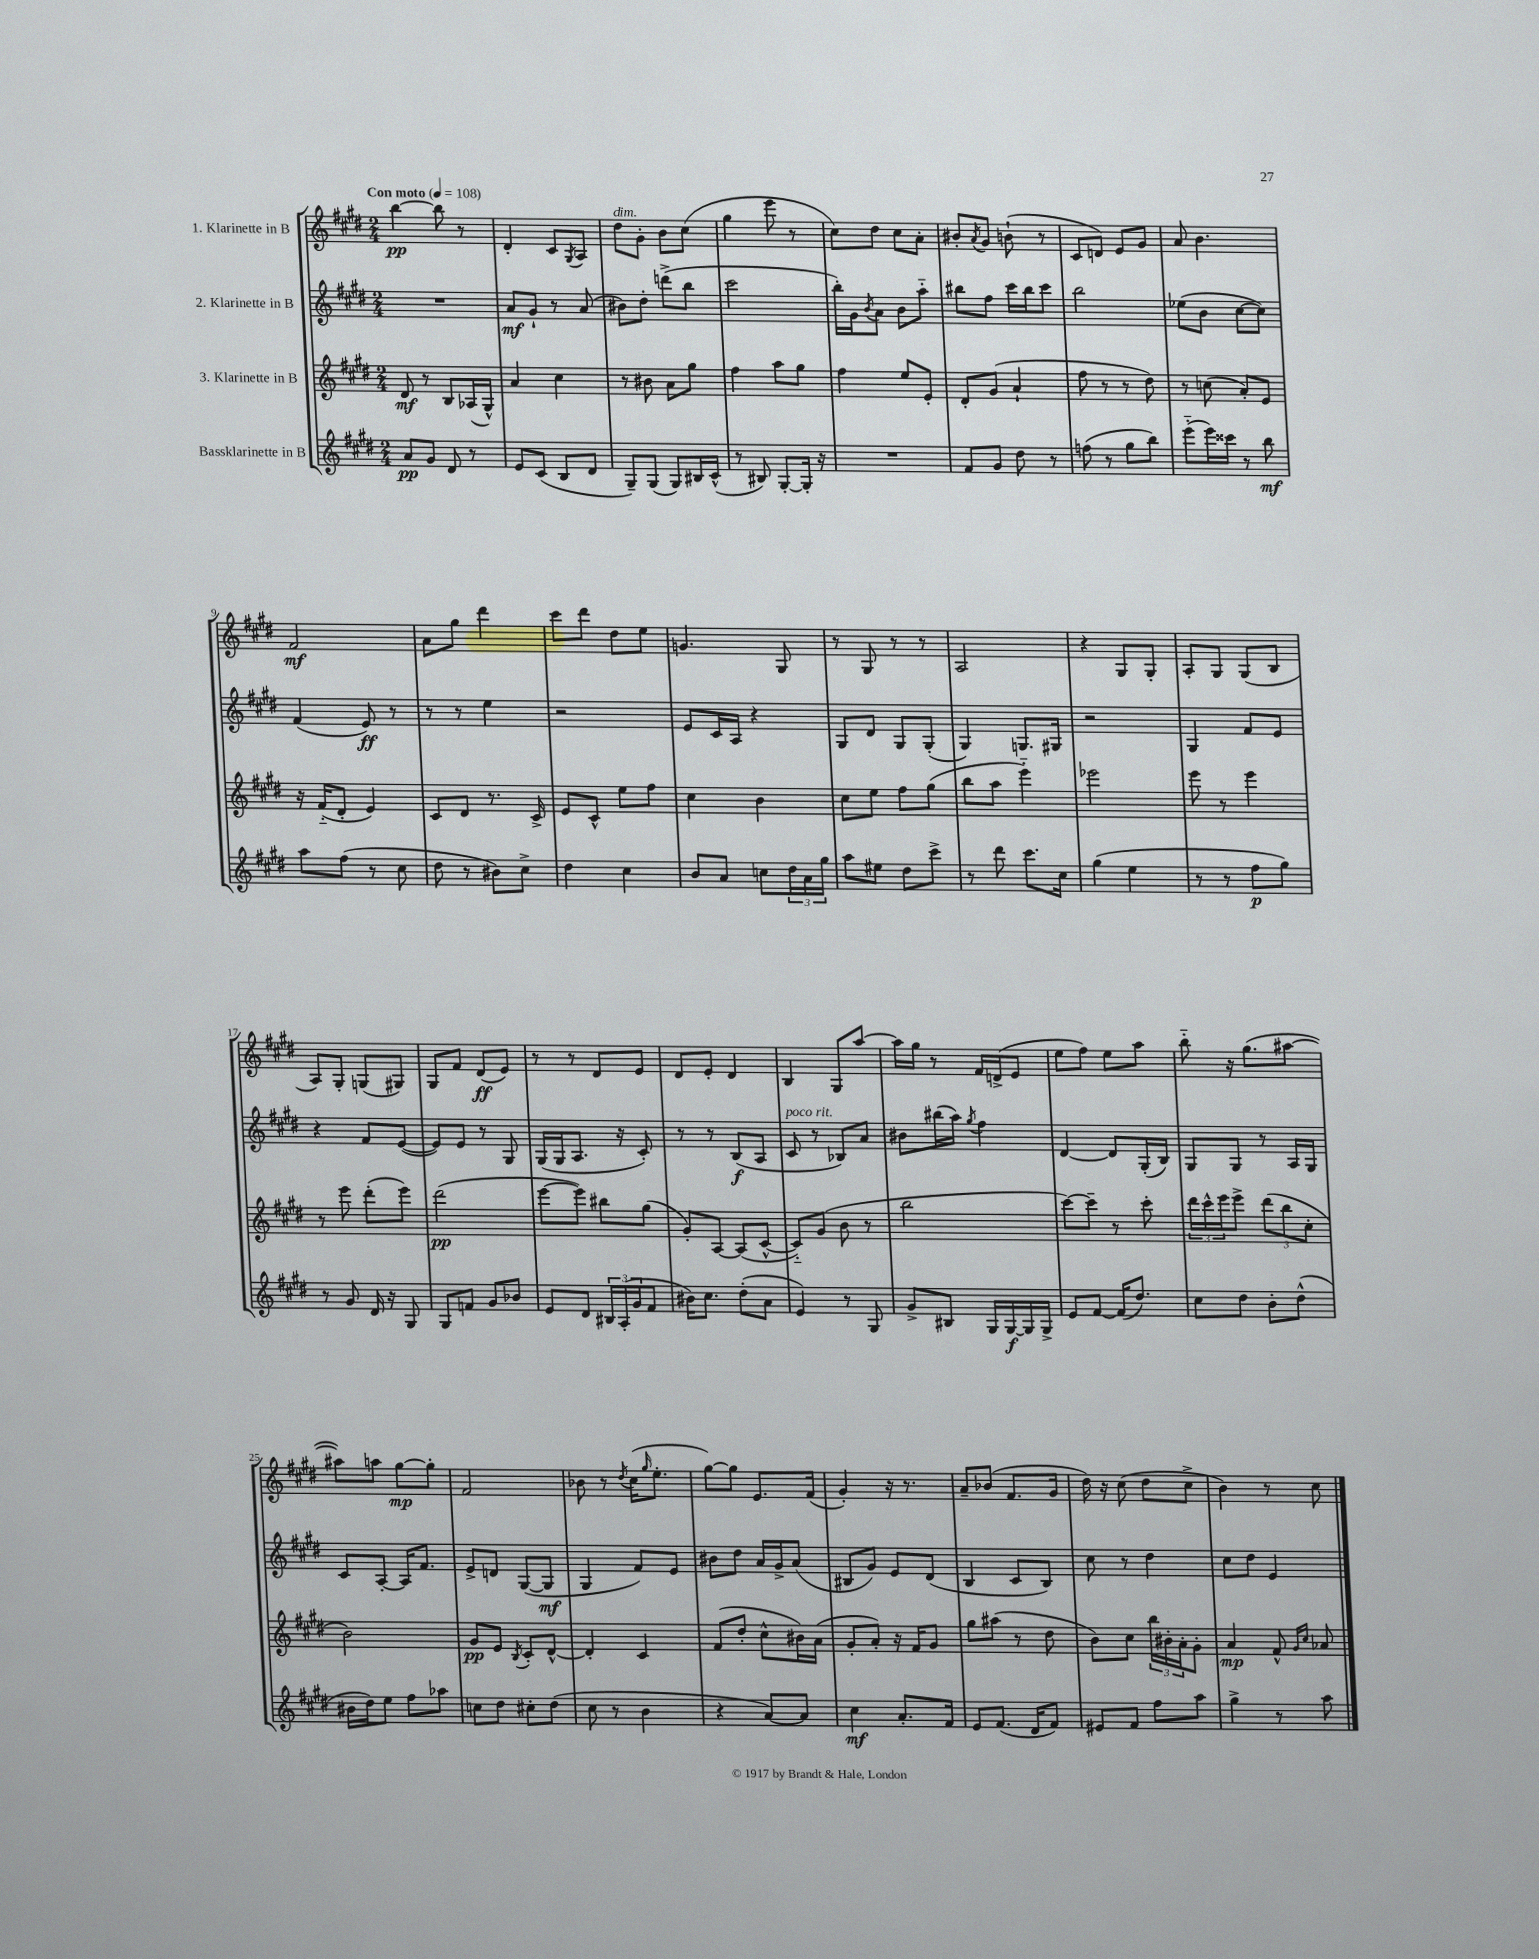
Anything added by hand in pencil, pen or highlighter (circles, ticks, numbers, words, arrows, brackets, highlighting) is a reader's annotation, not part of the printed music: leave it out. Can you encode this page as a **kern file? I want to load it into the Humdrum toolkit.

**kern	**kern	**kern	**kern
*staff4	*staff3	*staff2	*staff1
*clefG2	*clefG2	*clefG2	*clefG2
*k[f#c#g#d#]	*k[f#c#g#d#]	*k[f#c#g#d#]	*k[f#c#g#d#]
*M2/4	*M2/4	*M2/4	*M2/4
*MM108	*MM108	*MM108	*MM108
8a	8d#	2r	[4bb
8g#	8r	.	.
8d#	8B	.	8bb]
8r	(16A-	.	8r
.	16G#^^)	.	.
=	=	=	=
8e	4a	8a	4d#'
(8c#	.	8g#`	.
8B	4cc#	8r	8c#
.	.	.	8qG#
8d#	.	(8a	8A
=	=	=	=
8G#~)	8r	8b#)	8dd#
(8G#	8b#	8dd#'	8g#'
8G#)	8a	(8ddd^	8b
16B#	8gg#	8bb	(8cc#
(16c#^^	.	.	.
=	=	=	=
8r	4ff#	2ccc#	4gg#
8B#)	.	.	.
[8G#'	8aa	.	8eee
16G#']	8gg#	.	8r
16r	.	.	.
=	=	=	=
2r	4ff#	16bb')	8cc#)
.	.	16g#	.
.	.	8qb	.
.	.	8a	8dd#
.	8ee	8b	8cc#
.	8e'	8aa'~	8a'
=	=	=	=
8f#	8d#'	8bb#	8b#'
.	.	.	8qa
8g#	(8g#	8ff#	8g#
8dd#	4a`	16ccc#	(8b`
.	.	16bb#	.
8r	.	8ccc#	8r
=	=	=	=
(8ff	8ff#	2bb	8c#
8r	8r	.	8d)
8gg#	8r	.	8e
8bb)	8dd#)	.	8g#
=	=	=	=
(8eee'~	8r	(8ee-	8a
16eee)	(8cc	8b	4.b
16ccc##	.	.	.
8r	8a')	[8cc#	.
8bb	8e	8cc#])	.
=	=	=	=
8aa	16r	(4f#	2f#
.	(16f#'~	.	.
(8ff#	8d#'	.	.
8r	4e)	8e)	.
8cc#	.	8r	.
=	=	=	=
8dd#	8c#	8r	8a
8r	8d#	8r	8gg#
8b#)	8.r	4ee	4ddd#
8cc#^	.	.	.
.	16c#^	.	.
=	=	=	=
4dd#	8e	2r	8ccc#
.	8c#^^	.	8ddd#
4cc#	8ee	.	8dd#
.	8ff#	.	8ee
=	=	=	=
8b	4cc#	8e	4.g
8a	.	16c#	.
.	.	16A	.
8cc	4b	4r	.
24dd#	.	.	8G#
24a	.	.	.
24gg#	.	.	.
=	=	=	=
8aa	8cc#	8G#	8r
8ee#	8ee	8d#	8G#
8dd#	8ff#	8G#	8r
8ccc#^	(8gg#	(8G#'	8r
=	=	=	=
8r	8bb	4G#)	2A
8ddd#	8aa	.	.
8.ccc#	4eee'~)	8.G	.
16cc#	.	16G#	.
=	=	=	=
(4gg#	2eee-	2r	4r
4ee	.	.	8G#
.	.	.	8G#'
=	=	=	=
8r	8eee	4G#	8A'
8r	8r	.	8G#
8ff#	4eee	8f#	(8G#
8gg#)	.	8e	8B
=	=	=	=
8r	8r	4r	8A)
8g#	8eee	.	8G#'
16d#	(8ddd#'	8f#	(8G
16r	.	.	.
8G#	8eee)	([8e	8G#)
=	=	=	=
8G#	(2ddd#	8e])	8G#
8f	.	8e	8f#
8g#	.	8r	(8d#
8b-	.	8G#	8e)
=	=	=	=
8e	[8eee	(16G#	8r
.	.	16G#	.
8d#	8eee])	8.A	8r
24B#	8bb#	.	8d#
(24A'	.	.	.
.	.	16r	.
24g#	.	.	.
8f#	(8gg#	8c#')	8e
=	=	=	=
16b#)	8g#')	8r	8d#
8.cc#	.	.	.
.	[8A	8r	8e'
(8dd#'	(8A]	(8B	4d#
8a	[8c#^^	8A	.
=	=	=	=
4e)	8c#'~])	8c#	4B
.	(8g#	8r	.
8r	8b	8B-)	8G#
8G#	8r	8a	[8aa
=	=	=	=
8g#^	2bb	8b#	16aa]
.	.	.	16gg#
8B#	.	(16bb#	8r
.	.	16aa)	.
.	.	8qgg#	.
16G#	.	4ff#	16f#
[16G#	.	.	(16d^
16G#]	.	.	8e
16G#^	.	.	.
=	=	=	=
8e	[8ccc#)	[4d#	8ee
[8f#	8ccc#~]	.	8ff#)
(16f#]	8r	8d#]	8ee
8.dd#)	.	.	.
.	8ccc#'	(16G#'	8aa
.	.	16B)	.
=	=	=	=
8cc#	24ddd#	8G#	8bb'~
.	24ccc#^^	.	.
.	24eee	.	.
8dd#	8eee^	8G#	16r
.	.	.	(8.gg#
8b'	(12ddd#	8r	.
.	12bb	.	.
(8dd#^^	.	16A	[8aa#
.	12cc#'	.	.
.	.	16G#	.
=	=	=	=
16b#	2b)	8c#	8aa#])
16dd#)	.	.	.
8ee	.	[8A'	8aa
8ff#	.	16A]	[8gg#
.	.	8.f#	.
8aa-	.	.	8gg#']
=	=	=	=
8cc	8g#	8e^	2f#
8dd#	8e	8d	.
.	8qB	.	.
8cc#'	8c#'	([8G#	.
(8dd#	[8d#^^	8G#]	.
=	=	=	=
8cc#	4d#']	4G#	8b-
8r	.	.	8r
.	.	.	8qdd#
4b	4c#	8f#)	(16cc#
.	.	.	16qqgg#
.	.	.	8.ee'
.	.	8e	.
=	=	=	=
4r	(8f#	8b#	[8gg#)
.	8dd#'	8dd#	8gg#]
[8a)	8cc#^^	16a	8.e
.	.	16g#^	.
8a]	16b#)	(8a	.
.	(16a	.	(16f#
=	=	=	=
4cc#	8g#'	8B#	4g#')
.	8a')	8g#)	.
8.a'	16r	8e	16r
.	16f#	.	8.r
.	8g#	(8d#	.
16f#	.	.	.
=	=	=	=
8e	8gg#	4B	8a~
(8.f#	(8aa#	.	(8b-
.	8r	8c#	8.f#
16d#	.	.	.
8f#)	8dd#	8B)	.
.	.	.	16g#
=	=	=	=
8e#	8b)	8cc#	16dd#)
.	.	.	16r
8f#	8cc#	8r	(8cc#
8ff#	24bb	4dd#	8dd#
.	24b#'	.	.
.	24a'	.	.
8aa	8g#'	.	8cc#^
=	=	=	=
4gg#^	4a	8cc#	4b)
.	.	8dd#	.
8r	8f#^^	4e	8r
.	16qqg#	.	.
.	16qqcc#	.	.
8aa	8a-	.	8cc#
==	==	==	==
*-	*-	*-	*-
